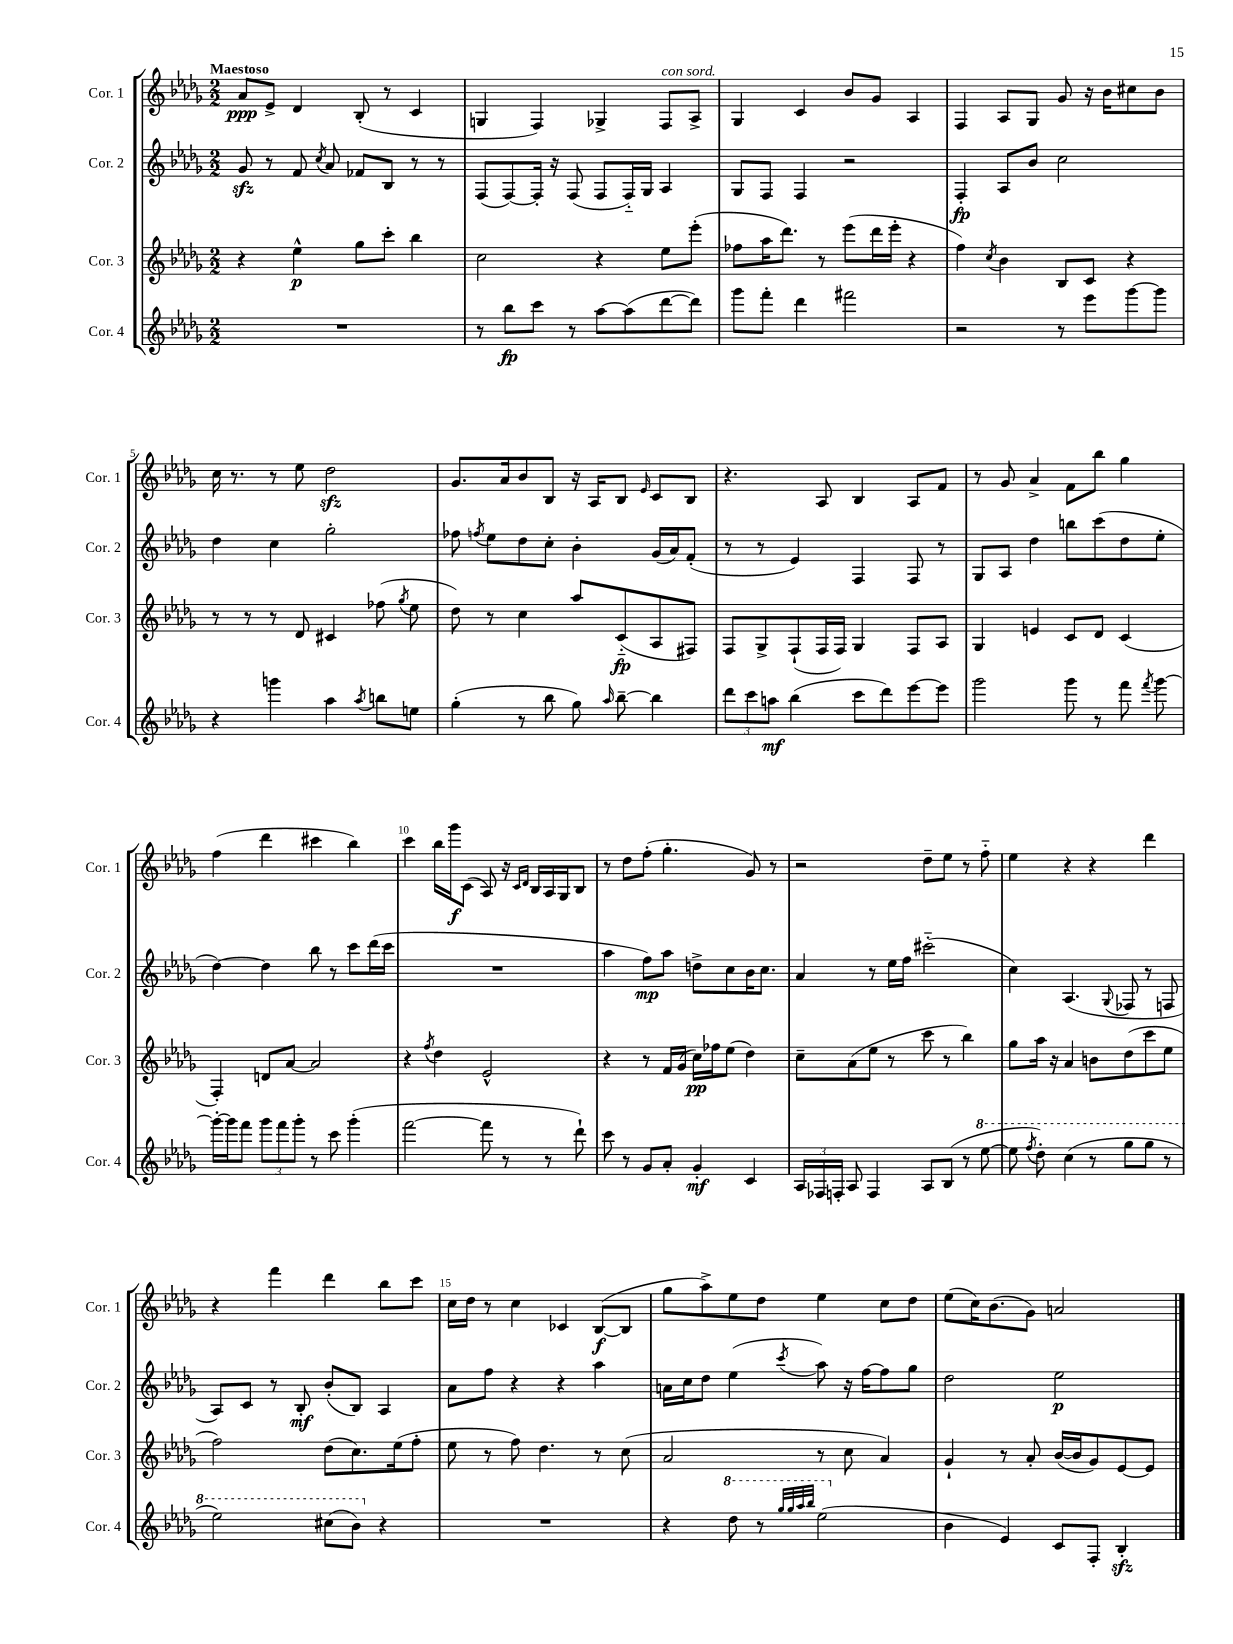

**kern	**kern	**kern	**kern
*staff4	*staff3	*staff2	*staff1
*clefG2	*clefG2	*clefG2	*clefG2
*k[b-e-a-d-g-]	*k[b-e-a-d-g-]	*k[b-e-a-d-g-]	*k[b-e-a-d-g-]
*M2/2	*M2/2	*M2/2	*M2/2
1r	4r	8g-	8a-
.	.	8r	8e-^
.	4ee-^^	8f	4d-
.	.	8qcc	.
.	.	8a-	.
.	8gg-	8f-	(8B-'
.	8ccc'	8B-	8r
.	4bb-	8r	4c
.	.	8r	.
=	=	=	=
8r	2cc	(8F	4G
8bb-	.	[8F)	.
8ccc	.	16F']	4F)
.	.	16r	.
8r	.	(8F	.
[8aa-	4r	8F	4G-^
(8aa-]	.	16F'~)	.
.	.	16G-	.
[8ddd-	8ee-	4A-	8F
8ddd-])	(8eee-'	.	8A-^
=	=	=	=
8ggg-	8ff-	8G-	4G-
8fff'	16aa-	8F	.
.	8.ddd-)	.	.
4ddd-	.	4F	4c
.	8r	.	.
2fff#	(8eee-	2r	8b-
.	16ddd-	.	8g-
.	16eee-'	.	.
.	4r	.	4A-
=	=	=	=
2r	4ff)	4F'	4F
.	8qcc	.	.
.	4b-	8A-	8A-
.	.	8b-	8G-
8r	8B-	2cc	8g-
8eee-	8c	.	16r
.	.	.	16b-
[8ggg-	4r	.	8cc#
8ggg-]	.	.	8b-
=	=	=	=
4r	8r	4dd-	16cc
.	.	.	8.r
.	8r	.	.
4ggg	8r	4cc	8r
.	8d-	.	8ee-
4aa-	4c#	2gg-'	2dd-
8qaa-	.	.	.
8bb	(8ff-	.	.
.	8qgg-	.	.
8ee	8ee-	.	.
=	=	=	=
(4gg-'	8dd-)	8ff-	8.g-
.	.	8qff	.
.	8r	8ee-	.
.	.	.	16a-
8r	4cc	8dd-	8b-
8bb-	.	8cc'	8B-
8gg-)	8aa-	4b-'	16r
.	.	.	16A-
16qqaa-	.	.	.
[8bb-~	(8c'~	.	8B-
.	.	.	16qqe-
4bb-]	8A-	(16g-	8c
.	.	16a-)	.
.	8F#)	(8f'	8B-
=	=	=	=
12ddd-	8F	8r	4.r
12ccc	.	.	.
.	8G-^	8r	.
12aa	.	.	.
(4bb-	(8F`	4e-)	.
.	16F	.	8A-
.	16F)	.	.
8ccc	4G-	4F	4B-
8ddd-)	.	.	.
[8eee-	8F	8F	8A-
8eee-]	8A-	8r	8f
=	=	=	=
2ggg-	4G-	8G-	8r
.	.	8A-	8g-
.	4e	4dd-	4a-^
8ggg-	8c	8bb	8f
8r	8d-	(8ccc	8bb-
8fff	(4c	8dd-	4gg-
8qfff	.	.	.
[8ggg-	.	8ee-'	.
=	=	=	=
16ggg-'_	4F')	[4dd-)	(4ff
16ggg-]	.	.	.
8fff	.	.	.
12ggg-	8d	4dd-]	4ddd-
12fff	.	.	.
.	[8a-	.	.
12ggg-'	.	.	.
8r	2a-]	8bb-	4ccc#
8ccc	.	8r	.
(4ggg-'	.	8ccc	4bb-)
.	.	(16ddd-	.
.	.	16ccc	.
=	=	=	=
[2fff	4r	1r	4ccc
.	8qff	.	.
.	4dd-	.	16bb-
.	.	.	16ggg-
.	.	.	(8c
8fff]	2e-^^	.	8A-)
8r	.	.	16r
.	.	.	16qqc
.	.	.	16qqd-
.	.	.	16B-
8r	.	.	16A-
.	.	.	16G-
8ddd-`)	.	.	8B-
=	=	=	=
8ccc	4r	4aa-	8r
8r	.	.	8dd-
8g-	8r	8ff)	(8ff'
8a-'	16f	8aa-	4.gg-'
.	(16g-	.	.
4g-'	16cc)	8dd^	.
.	16ff-	.	.
.	(8ee-	8cc	.
4c	4dd-)	16b-	8g-)
.	.	8.cc	.
.	.	.	8r
=	=	=	=
24A-	8cc~	4a-	2r
24F-	.	.	.
24F'	.	.	.
8A-	(8a-	.	.
4F	8ee-	8r	.
.	8r	16ee-	.
.	.	16ff	.
8A-	8ccc	(2ccc#'~	8dd-~
(8B-	8r	.	8ee-
8r	4bb-)	.	8r
[8eee-	.	.	8ff'~
=	=	=	=
8eee-]	8gg-	4cc)	4ee-
8qfff	.	.	.
8ddd-')	16aa-	.	.
.	16r	.	.
(4ccc	4a-	(4.A-	4r
8r	8b	.	4r
.	.	8qqG-	.
8ggg-	(8dd-	8F-	.
8ggg-	8ccc	8r	4ddd-
8r	8ee-	8F	.
=	=	=	=
2eee-)	2ff)	8A-)	4r
.	.	8c	.
.	.	8r	4fff
.	.	8B-'	.
(8ccc#	(8dd-	(8b-'	4ddd-
8bb-)	8.cc)	8B-)	.
4r	.	4A-	8bb-
.	(16ee-	.	.
.	8ff'	.	8ccc
=	=	=	=
1r	8ee-	8a-	16cc
.	.	.	16dd-
.	8r	8ff	8r
.	8ff)	4r	4cc
.	4.dd-	.	.
.	.	4r	4c-
.	8r	4aa-	([8B-
.	(8cc	.	8B-]
=	=	=	=
4r	2a-	16a	8gg-
.	.	16cc	.
.	.	8dd-	8aa-^)
8ddd-	.	(4ee-	8ee-
8r	.	.	8dd-
32qqggg-	.	.	.
32qqggg-	.	.	.
32qqaaa-	.	.	.
32qqbbb-	.	8qccc	.
(2eee-	8r	8aa-)	4ee-
.	8cc	16r	.
.	.	[16ff	.
.	4a-)	8ff]	8cc
.	.	8gg-	8dd-
=	=	=	=
4b-	4g-`	2dd-	(8ee-
.	.	.	16cc)
.	.	.	(8.b-
4e-)	8r	.	.
.	8a-'	.	8g-)
8c	([16b-	2ee-	2a
.	16b-]	.	.
8F'	8g-)	.	.
4B-'	[8e-	.	.
.	8e-]	.	.
==	==	==	==
*-	*-	*-	*-
